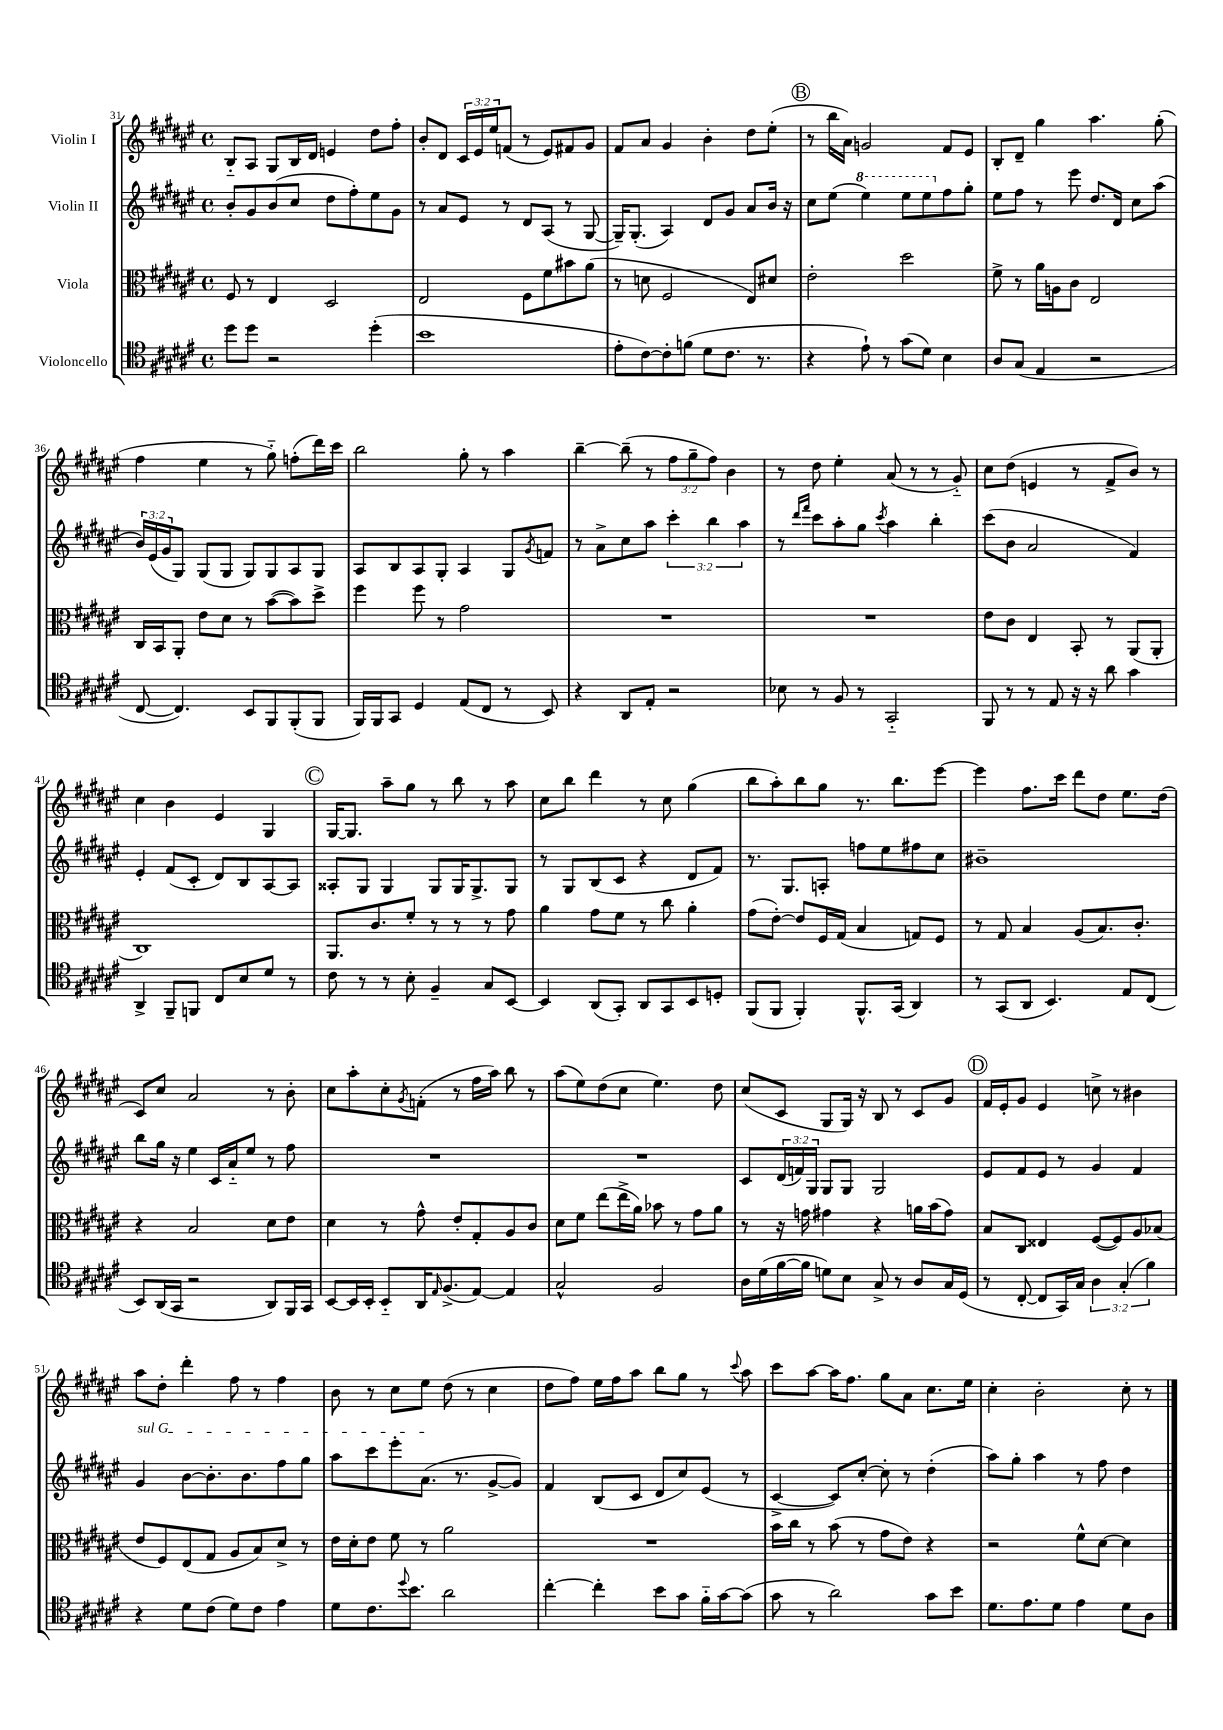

**kern	**kern	**kern	**kern
*part4	*part3	*part2	*part1
*staff4	*staff3	*staff2	*staff1
*I"Violoncello	*I"Viola	*I"Violin II	*I"Violin I
*clefC4	*clefC3	*clefG2	*clefG2
*k[f#c#g#d#a#e#]	*k[f#c#g#d#a#e#]	*k[f#c#g#d#a#e#]	*k[f#c#g#d#a#e#]
*M4/4	*M4/4	*M4/4	*M4/4
*met(c)	*met(c)	*met(c)	*met(c)
=31	=31	=31	=31
8dd#\L	8F#/	8b'/L	8B/L
8dd#\J	8r	8g#/	8A#/J
2r	4E#/	(8b/	8G#/L
.	.	8cc#/J	16B/L
.	.	.	16d#/JJ
.	2D#/	8dd#\L	4en/
.	.	8ff#'\)	.
(4dd#'\	.	8ee#\	8dd#\L
.	.	8g#\J	8ff#'\J
=32	=32	=32	=32
1b	2E#/	8r	8b'/L
.	.	8a#/L	8d#/J
.	.	8e#/J	24c#/LL
.	.	.	24e#/
.	.	.	24ee#/J
.	.	8r	(8fn/J
.	8F#\L	8d#/L	8r
.	8f#\	(8A#/J	8e#/L)
.	8b#X\	8r	8f#X/
.	(8a#\J	[8G#/	8g#/J
=33	=33	=33	=33
8e#'\L	8r	16G#~/KL])	8f#/L
.	.	(8.G#'/J	.
[8c#\)	8dn\	.	8a#/J
8c#'\]	2F#/	4A#/)	4g#/
(8fn\J	.	.	.
8d#\L	.	8d#/L	4b'\
8.c#\J	.	8g#/J	.
.	8E#/L)	8a#/L	8dd#\L
8.r	.	.	.
.	8d#X/J	16b/Jk	(8ee#'\J
.	.	16r	.
!!LO:REH:place=s1:t=B
=34	=34	=34	=34
4r	2e#'\	8cc#\L	8r
.	.	(8ee#\J	16bb\LL
.	.	.	16a#\JJ)
*	*	*8va	*
8e#`\)	.	4eee#\)	2gn/
8r	.	.	.
(8g#\L	2dd#\	8eee#\L	.
8d#\J)	.	8eee#\	.
*	*	*X8va	*
4B\	.	8ff#\	8f#/L
.	.	8gg#'\J	8e#/J
=35	=35	=35	=35
8A#/L	8f#^\	8ee#\L	8B'/L
(8G#/J	8r	8ff#\J	8d#~/J
4E#/	16a#\LL	8r	4gg#\
.	16An\J	.	.
.	8c#\J	8eee#\	.
2r	2E#/	8.dd#/L	4.aa#\
.	.	16d#/Jk	.
.	.	8cc#\L	.
.	.	(8aa#\J	(8gg#'\
!!LO:LB:g=z
=36	=36	=36	=36
[8C#/	16C#/LL	24b/LL)	4ff#\
.	.	(24e#/	.
.	16BB/J	.	.
.	.	24g#/J	.
4.C#/])	8AA#'/J	8G#/J)	.
.	8e#\L	(8G#/L	4ee#\
.	8d#\J	8G#/J	.
8BB/L	8r	8G#/L)	8r
8FF#/	([8b\L	8G#/	8gg#\)
(8FF#'/	8b\])	8A#/	(8ffn'\L
8FF#/J	8dd#^\J	8G#/J	16ddd#\L)
.	.	.	16ccc#\JJ
=37	=37	=37	=37
16FF#/LL)	4ff#\	8A#/L	2bb\
16FF#/J	.	.	.
8GG#/J	.	8B/	.
4D#/	8ff#\	8A#/	.
.	8r	8G#'/J	.
(8E#/L	2g#\	4A#/	8gg#'\
8C#/J	.	.	8r
8r	.	8G#/L	4aa#\
.	.	8qg#/	.
8BB/)	.	8fn/J	.
=38	=38	=38	=38
4r	1r	8r	[4bb~\
.	.	8a#^\L	.
8AA#/L	.	8cc#\	(8bb~\]
8E#'/J	.	8aa#\J	8r
2r	.	6ccc#'\	12ff#\L
.	.	.	12gg#~\
.	.	6bb\	12ff#\J)
.	.	.	4b\
.	.	6aa#\	.
=39	=39	=39	=39
8B-X\	1r	8r	8r
.	.	16qqddd#/LL	.
.	.	16qqfff#/JJ	.
8r	.	8ccc#\L	8dd#\
8F#/	.	8aa#'\	4ee#'\
8r	.	8gg#\J	.
.	.	8qccc#/	.
2GG#/	.	4aa#\	(8a#/
.	.	.	8r
.	.	4bb'\	8r
.	.	.	8g#/)
=40	=40	=40	=40
8FF#/	8e#\L	(8ccc#\L	8cc#\L
8r	8c#\J	8b\J	(8dd#\J
8r	4E#/	2a#/	4en/
8E#/	.	.	.
16r	8BB'/	.	8r
16r	.	.	.
8a#\	8r	.	8f#^/L
4g#\	(8AA#/L	4f#/)	8b/J)
.	8AA#'/J	.	8r
!!LO:LB:g=z
=41	=41	=41	=41
4AA#^/	1C#)	4e#'/	4cc#\
8FF#~/L	.	(8f#/L	4b\
8FFn/J	.	8c#'/J	.
8C#/L	.	8d#/L)	4e#/
8B/	.	8B/	.
8d#/J	.	[8A#/	4G#/
8r	.	8A#/J]	.
!!LO:REH:place=s1:t=C
=42	=42	=42	=42
8c#\	8.AA#/L	8A##X'/L	[16G#/KL
.	.	.	8.G#/J]
8r	.	8G#/J	.
.	8.c#/	.	.
8r	.	4G#/	8aa#~\L
8B'\	8f#'/J	.	8gg#\J
4F#~/	8r	8G#/L	8r
.	8r	16G#/K	8bb\
.	.	8.G#^/	.
8G#/L	8r	.	8r
[8BB/J	8g#\	8G#/J	8aa#\
=43	=43	=43	=43
4BB/]	4a#\	8r	8cc#\L
.	.	8G#/L	8bb\J
(8AA#/L	8g#\L	(8B/	4ddd#\
8GG#'/J)	8f#\J	8c#/J	.
8AA#/L	8r	4r	8r
8GG#/	8cc#\	.	8cc#\
8BB/	4a#'\	8d#/L	(4gg#\
8Dn'/J	.	8f#/J)	.
=44	=44	=44	=44
(8FF#/L	(8g#\L	8.r	8bb\L
8FF#/J	[8e#'\J)	.	8aa#'\)
.	.	8.G#/L	.
4FF#'/)	8e#/L]	.	8bb\
.	16F#/L	8An'/J	8gg#\J
.	(16G#/JJ	.	.
8.FF#^^/L	4B/	8ffn\L	8.r
.	.	8ee#\	.
(16GG#/Jk	.	.	8.bb\L
4AA#/)	8Gn/L)	8ff#X\	.
.	8F#/J	8cc#\J	[8eee#\J
=45	=45	=45	=45
8r	8r	1b#X~	4eee#\]
(8GG#/L	8G#/	.	.
8AA#/J	4B/	.	8.ff#\L
4.BB/)	.	.	.
.	.	.	16ccc#\Jk
.	(8A#/L	.	8ddd#\L
.	8.B/)	.	8dd#\J
8E#/L	.	.	8.ee#\L
.	8.c#'/J	.	.
(8C#/J	.	.	.
.	.	.	(16dd#\Jk
!!LO:LB:g=z
=46	=46	=46	=46
8BB/L)	4r	8bb\L	8c#/L)
(16AA#/L	.	16gg#\Jk	8cc#/J
16GG#/JJ	.	16r	.
2r	2B/	4ee#\	2a#/
.	.	16c#/LL	.
.	.	16a#/J	.
.	.	8ee#/J	.
8AA#/L)	8d#\L	8r	8r
16FF#/L	8e#\J	8ff#\	8b'\
16GG#/JJ	.	.	.
=47	=47	=47	=47
[8BB/L	4d#\	1r	8cc#\L
16BB/L]	.	.	8aa#'\
16BB'/JJ	.	.	.
8BB/L	8r	.	8cc#'\
.	.	.	8qg#/
16AA#/K	8g#^^\	.	(8fn'\J
16qqE#/	.	.	.
(8.F#^/	.	.	.
.	8e#'/L	.	8r
[8E#/J)	8G#'/	.	16ff#\LL
.	.	.	16aa#\JJ)
4E#/]	8A#/	.	8bb\
.	8c#/J	.	8r
=48	=48	=48	=48
2G#^^/	8d#\L	1r	(8aa#\L
.	8f#\J	.	8ee#\)
.	(8ee#\L	.	(8dd#\
.	16ee#^\L	.	8cc#\J
.	16a#\JJ)	.	.
2F#/	8b-X\	.	4.ee#\)
.	8r	.	.
.	8g#\L	.	.
.	8a#\J	.	8dd#\
=49	=49	=49	=49
16A#\LL	8r	8c#/L	(8cc#/L
(16d#\	.	.	.
[16f#\	16r	(24d#/L	8c#/J
.	.	24fn/)	.
16f#\JJ]	16gn\	.	.
.	.	24G#/JJ	.
8dn\L)	4g#X\	8G#/L	8G#/L
8B\J	.	8G#/J	16G#/Jk)
.	.	.	16r
8G#^/	4r	2G#/	8B/
8r	.	.	8r
8A#/L	16an\LL	.	8c#/L
.	(16b\J	.	.
16G#/L	8g#\J)	.	8g#/J
(16D#/JJ	.	.	.
!!LO:REH:place=s1:t=D
=50	=50	=50	=50
8r	8B/L	8e#/L	16f#/LL
.	.	.	16e#'/J
[8C#'/	8C#/J	8f#/	8g#/J
8C#/L]	4E##X/	8e#/J	4e#/
16GG#/L)	.	8r	.
16G#/JJ	.	.	.
6A#\	([8F#/L	4g#/	8ccn^\
.	8F#/])	.	8r
(6G#'/	.	.	.
.	8A#/	4f#/	4b#X\
6f#\)	.	.	.
.	(8B-X/J	.	.
!!LO:LB:g=z
=51	=51	=51	=51
!	!	!LO:TX:a:i:t=sul G	!
4r	8e#/L	4g#/	8aa#\L
.	8F#/)	.	8dd#'\J
8d#\L	(8E#/	[8b\L	4ddd#'\
(8c#\J	8G#/J	8.b'\]	.
8d#\L)	8A#/L	.	8ff#\
.	.	8.b\	.
8c#\J	8B/)	.	8r
4e#\	8d#^/J	8ff#\	4ff#\
.	8r	8gg#\J	.
=52	=52	=52	=52
8d#\L	16e#\LL	8aa#\L	8b\
.	16d#'\J	.	.
8.c#\	8e#\J	8ccc#\	8r
.	8f#\	8eee#'\	8cc#\L
8qqdd#/	.	.	.
8.b\J	.	.	.
.	8r	(8.a#\J	8ee#\J
2a#\	2a#\	.	(8dd#\
.	.	8.r	.
.	.	.	8r
.	.	[8g#^/L	4cc#\
.	.	8g#/J])	.
=53	=53	=53	=53
[4cc#'\	1r	4f#/	8dd#\L
.	.	.	8ff#\J)
4cc#'\]	.	(8B/L	16ee#\LL
.	.	.	16ff#\J
.	.	8c#/J	8aa#\J
8b\L	.	8d#/L	8bb\L
8g#\J	.	8cc#/)	8gg#\J
16f#\LL	.	(8e#/J	8r
[16g#\J	.	.	.
.	.	.	8qqccc#/
(8g#\J]	.	8r	8aa#\
=54	=54	=54	=54
8g#\	16b\LL	[4c#^/	8ccc#\L
.	16cc#\JJ	.	.
8r	8r	.	[8aa#\J
2a#\)	(8b\	8c#/L])	16aa#\KL]
.	.	.	8.ff#\J
.	8r	[8cc#'/J	.
.	8g#\L	8cc#'\]	8gg#\L
.	8e#\J)	8r	8a#\J
8g#\L	4r	(4dd#'\	8.cc#\L
8b\J	.	.	.
.	.	.	16ee#\Jk
=55	=55	=55	=55
8.d#\L	2r	8aa#\L)	4cc#'\
.	.	8gg#'\J	.
8.e#\	.	.	.
.	.	4aa#\	2b'\
8d#\J	.	.	.
4e#\	8f#^^\L	8r	.
.	[8d#\J	8ff#\	.
8d#\L	4d#\]	4dd#\	8cc#'\
8A#\J	.	.	8r
==	==	==	==
*-	*-	*-	*-
